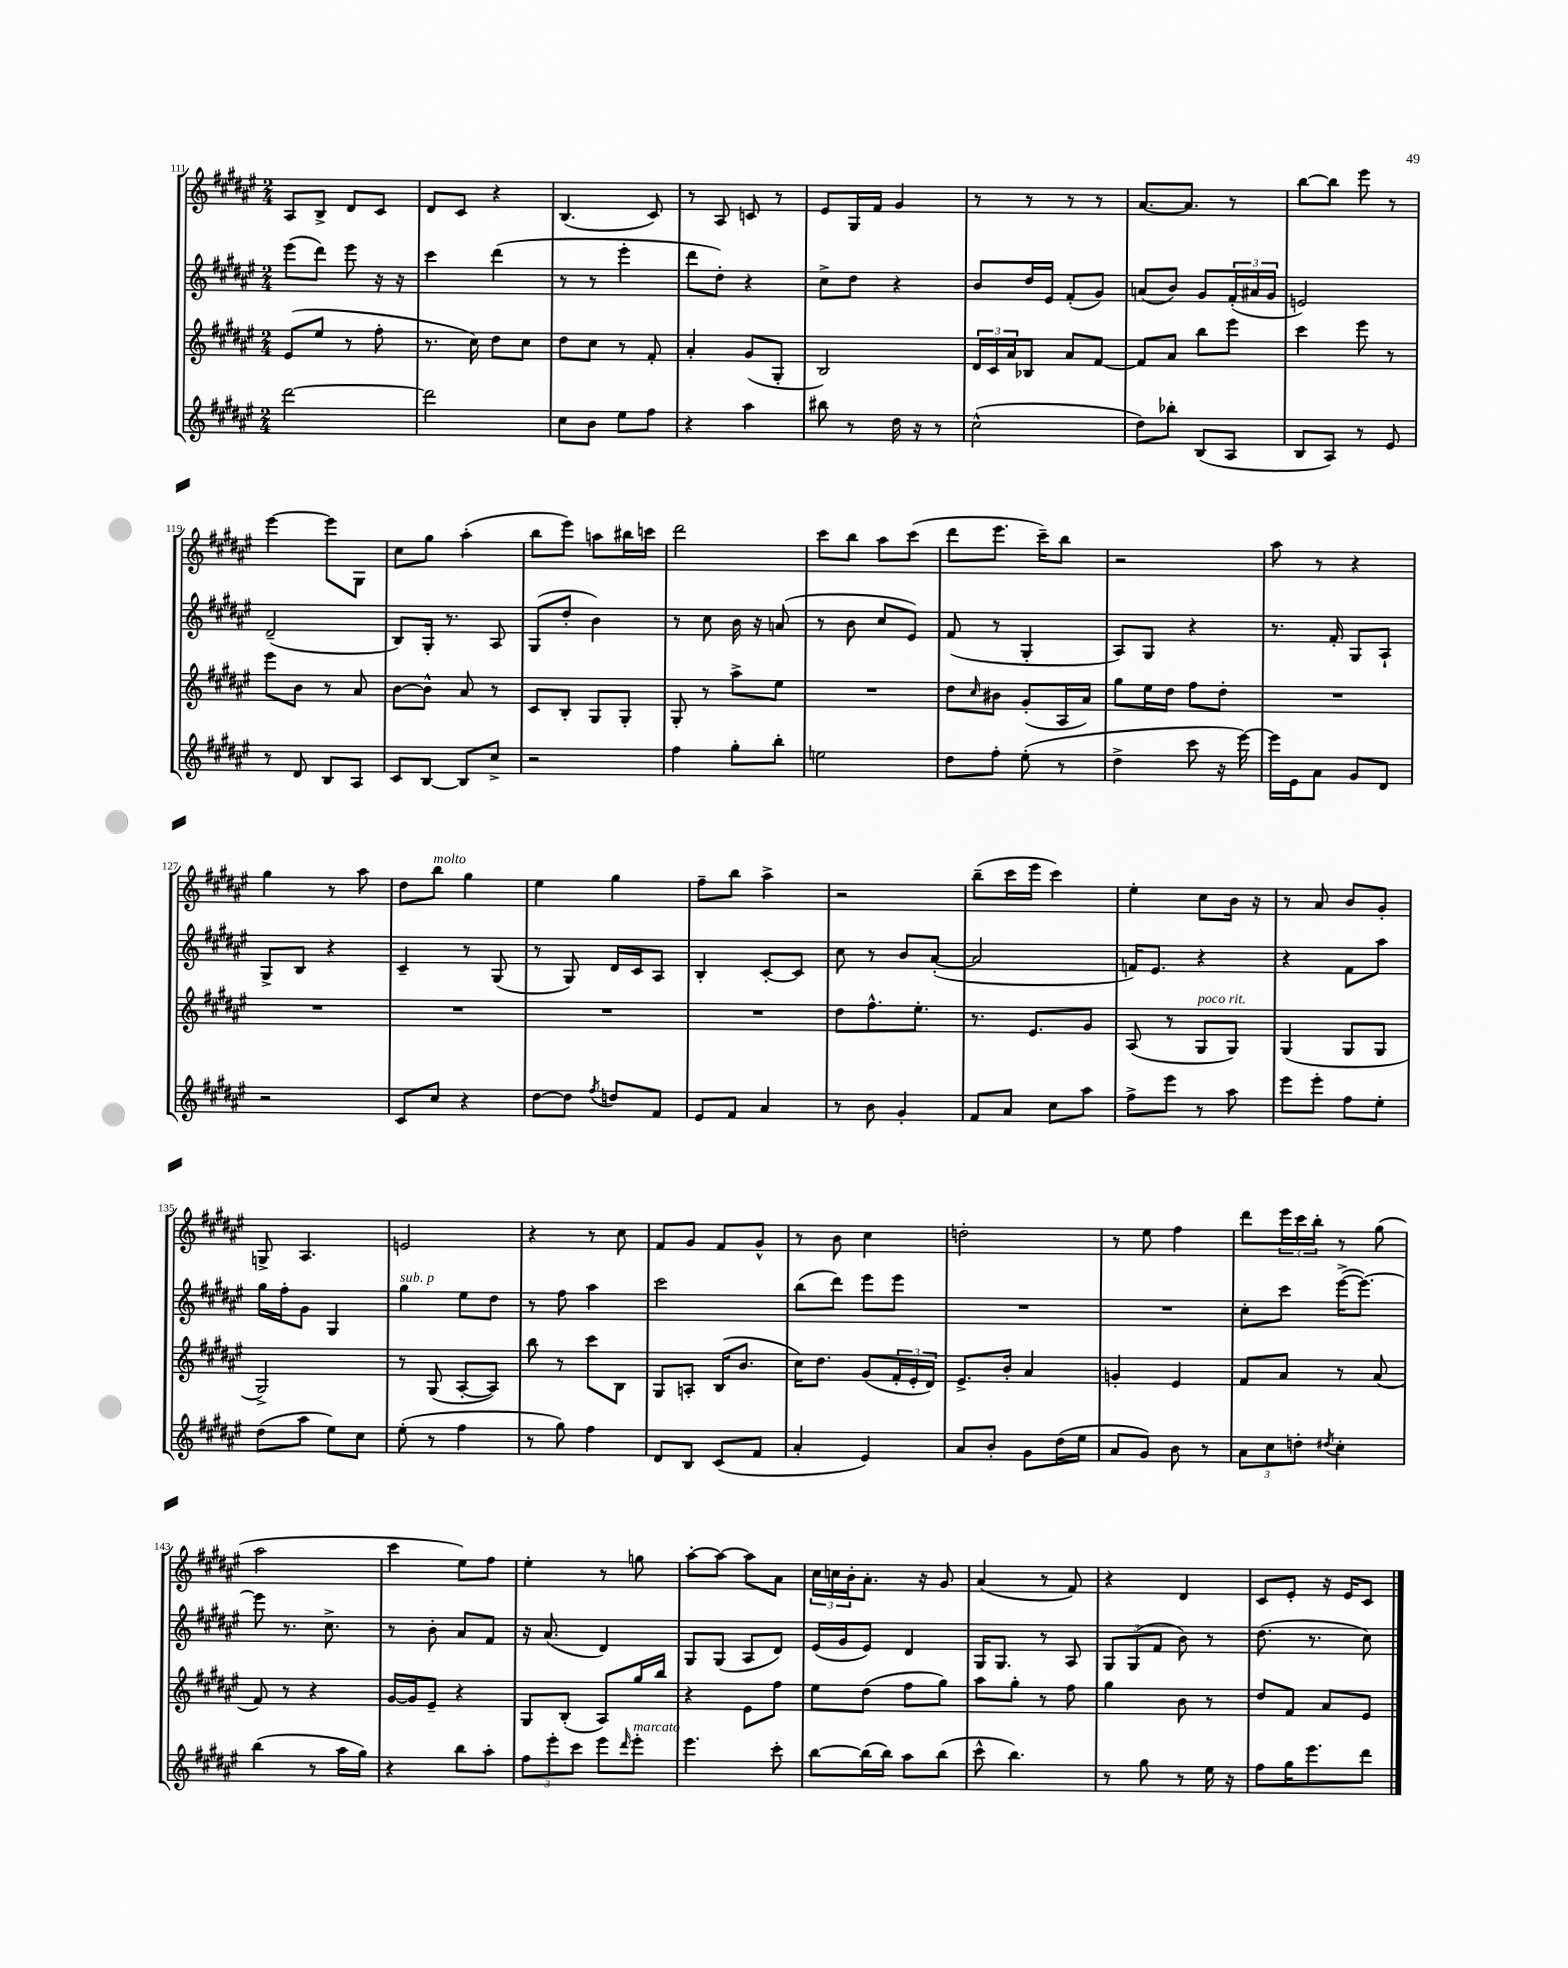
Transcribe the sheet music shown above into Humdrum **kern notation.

**kern	**kern	**kern	**kern
*part4	*part3	*part2	*part1
*staff4	*staff3	*staff2	*staff1
*clefG2	*clefG2	*clefG2	*clefG2
*k[f#c#g#d#a#e#]	*k[f#c#g#d#a#e#]	*k[f#c#g#d#a#e#]	*k[f#c#g#d#a#e#]
*M2/4	*M2/4	*M2/4	*M2/4
=111	=111	=111	=111
[2ddd#\	(8e#/L	(8eee#\L	8A#/L
.	8ee#/J	8ddd#\J)	8B^/J
.	8r	8eee#\	8d#/L
.	8ff#'\	16r	8c#/J
.	.	16r	.
=112	=112	=112	=112
2ddd#\]	8.r	4ccc#\	8d#/L
.	.	.	8c#/J
.	16cc#\)	.	.
.	8dd#\L	(4ddd#\	4r
.	8cc#\J	.	.
=113	=113	=113	=113
8cc#\L	8dd#\L	8r	(4.B/
8b\J	8cc#\J	8r	.
8ee#\L	8r	4eee#'\	.
8ff#\J	8f#'/	.	8c#/)
=114	=114	=114	=114
4r	4a#'/	8ddd#\L	8r
.	.	8dd#'\J)	8A#/
4aa#\	(8g#/L	4r	8cn/
.	8G#'/J	.	8r
=115	=115	=115	=115
8bb#X\	2B/)	8cc#^\L	8e#/L
8r	.	8dd#\J	16G#/L
.	.	.	16f#/JJ
16dd#\	.	4r	4g#/
16r	.	.	.
8r	.	.	.
=116	=116	=116	=116
(2cc#^^\	24d#/LL	8b/L	8r
.	24c#/	.	.
.	24a#/J	.	.
.	8B-X/J	16dd#/L	8r
.	.	16e#/JJ	.
.	8a#/L	(8f#'/L	8r
.	[8f#/J	8g#/J)	8r
=117	=117	=117	=117
8dd#\L)	8f#/L]	(8an/L	[8.a#/L
8bb-X'\J	8a#/J	8b/J)	.
.	.	.	8.a#/J]
(8B/L	8bb\L	8g#/L	.
8A#/J	8eee#\J	(24f#'/L	8r
.	.	24a#X/	.
.	.	24g#/JJ	.
=118	=118	=118	=118
8B/L	4ccc#\	2en/)	[8bb\L
8A#/J)	.	.	8bb\J]
8r	8eee#\	.	8eee#\
8e#/	8r	.	8r
!!LO:LB:g=z
=119	=119	=119	=119
8r	8eee#\L	(2d#~/	[4eee#\
8d#/	8b\J	.	.
8B/L	8r	.	8eee#\L]
8A#/J	8a#/	.	8G#\J
=120	=120	=120	=120
8c#/L	[8b\L	8B/L)	8cc#\L
[8B/J	8b^^\J]	16G#'/Jk	8gg#\J
.	.	8.r	.
8B/L]	8a#/	.	(4aa#'\
8cc#^/J	8r	8A#/	.
=121	=121	=121	=121
2r	8c#/L	(8G#/L	8bb\L
.	8B'/J	8dd#'/J	8eee#\J)
.	8G#/L	4b\)	8aan\L
.	8G#'/J	.	16bb#X\L
.	.	.	16cccn\JJ
=122	=122	=122	=122
4ff#\	8G#'/	8r	2ddd#\
.	8r	8cc#\	.
8gg#'\L	8aa#^\L	16b\	.
.	.	16r	.
8bb'\J	8ee#\J	(8an/	.
=123	=123	=123	=123
2een\	2r	8r	8ccc#\L
.	.	8b\	8bb\J
.	.	8cc#/L	8aa#\L
.	.	8e#/J)	(8ccc#\J
=124	=124	=124	=124
8dd#\L	8dd#\L	(8f#/	8ddd#\L
.	16qqcc#/	.	.
8ff#'\J	8b#X\J	8r	8.eee#\J
(8ee#'\	(8g#'/L	4G#'/	.
.	.	.	16ccc#~\KL)
8r	16A#/L	.	8bb\J
.	16a#/JJ)	.	.
=125	=125	=125	=125
4dd#^\	8gg#\L	8A#/L)	2r
.	16ee#\L	8G#/J	.
.	16dd#\JJ	.	.
8ccc#\	8ff#\L	4r	.
16r	8dd#'\J	.	.
[16eee#\)	.	.	.
=126	=126	=126	=126
16eee#\LL]	2r	8.r	8aa#\
16e#\J	.	.	.
8a#\J	.	.	8r
.	.	16f#'/	.
8g#/L	.	8G#/L	4r
8d#/J	.	8A#`/J	.
!!LO:LB:g=z
=127	=127	=127	=127
2r	2r	8G#^/L	4gg#\
.	.	8B/J	.
.	.	4r	8r
.	.	.	8aa#\
=128	=128	=128	=128
8c#/L	2r	4c#~/	8dd#\L
!	!	!	!LO:TX:a:i:t=molto
8cc#/J	.	.	8bb\J
4r	.	8r	4gg#\
.	.	(8G#/	.
=129	=129	=129	=129
[8dd#\L	2r	8r	4ee#\
8dd#\J]	.	8G#/)	.
8qff#/	.	.	.
8ddn/L	.	16d#/LL	4gg#\
.	.	16c#/J	.
8f#/J	.	8A#/J	.
=130	=130	=130	=130
8e#/L	2r	4B'/	8ff#~\L
8f#/J	.	.	8bb\J
4a#/	.	[8c#'/L	4aa#^\
.	.	8c#/J]	.
=131	=131	=131	=131
8r	8dd#\L	8cc#\	2r
8b\	8.ff#^^\	8r	.
4g#'/	.	8b/L	.
.	8.ee#'\J	.	.
.	.	([8a#'/J	.
=132	=132	=132	=132
8f#/L	8.r	2a#/]	(8bb~\L
8a#/J	.	.	16ccc#\L
.	8.e#/L	.	16eee#\JJ
8cc#\L	.	.	4ccc#\)
8aa#\J	8g#/J	.	.
=133	=133	=133	=133
8ff#^\L	(8A#/	16fn/KL)	4ee#'\
.	.	8.e#/J	.
8eee#\J	8r	.	.
!	!LO:TX:a:i:t=poco rit.	!	!
8r	8G#/L	4r	8cc#\L
8aa#\	8G#/J)	.	16b\Jk
.	.	.	16r
=134	=134	=134	=134
8eee#\L	(4G#/	4r	8r
8eee#'\J	.	.	8a#/
8ff#\L	8G#/L	8f#\L	8b/L
8ee#'\J	8G#/J	8aa#\J	8g#'/J
!!LO:LB:g=z
=135	=135	=135	=135
(8dd#\L	2G#^/)	16gg#\LL	8Gn^/
.	.	16ff#'\J	.
8aa#\J	.	8g#\J	4.A#/
8ee#\L)	.	4G#/	.
8cc#\J	.	.	.
=136	=136	=136	=136
!	!	!LO:TX:a:i:t=sub. p	!
(8ee#'\	8r	4gg#\	2en/
8r	(8G#/	.	.
4ff#\	[8A#'/L	8ee#\L	.
.	8A#/J])	8dd#\J	.
=137	=137	=137	=137
8r	8bb\	8r	4r
8gg#\)	8r	8ff#\	.
4ff#\	8ccc#\L	4aa#\	8r
.	8B\J	.	8cc#\
=138	=138	=138	=138
8d#/L	8G#/L	2ccc#\	8f#/L
8B/J	8An'/J	.	8g#/J
(8c#/L	(16B/KL	.	8f#/L
.	8.b/J	.	.
8f#/J	.	.	8g#^^/J
=139	=139	=139	=139
4a#'/	16cc#\KL)	(8bb\L	8r
.	8.dd#\J	.	.
.	.	8ddd#\J)	8b\
4e#/)	(8g#/L	8eee#\L	4cc#\
.	24f#'/L	8eee#\J	.
.	24e#'/	.	.
.	24d#/JJ)	.	.
=140	=140	=140	=140
8a#/L	8.e#^/L	2r	2ddn'\
8b'/J	.	.	.
.	16b'/Jk	.	.
8g#\L	4a#/	.	.
(16dd#\L	.	.	.
16ee#\JJ	.	.	.
=141	=141	=141	=141
8a#/L	4gn'/	2r	8r
8g#/J)	.	.	8ee#\
8b\	4e#/	.	4ff#\
8r	.	.	.
=142	=142	=142	=142
12a#\L	8f#/L	8cc#'\L	8ddd#\L
12cc#\	.	.	.
.	8a#/J	8ccc#\J	24eee#\L
12ddn'\J	.	.	24ccc#\
.	.	.	24bb'\JJ
8qdd#X/	.	.	.
4cc#'\	8r	([16eee#^\KL	8r
.	.	8.eee#\J_)	.
.	(8a#/	.	(8gg#\
!!LO:LB:g=z
=143	=143	=143	=143
(4bb\	8f#/)	8eee#\]	2aa#\
.	8r	8.r	.
8r	4r	.	.
.	.	8.cc#^\	.
16aa#\LL	.	.	.
16gg#\JJ)	.	.	.
=144	=144	=144	=144
4r	[16g#/LL	8r	4ccc#\
.	16g#/J]	.	.
.	8e#~/J	8b'\	.
8bb\L	4r	8a#/L	8ee#\L)
8aa#'\J	.	8f#/J	8ff#\J
=145	=145	=145	=145
12ff#\L	8G#/L	16r	4ee#'\
.	.	(8.a#/	.
12eee#'\	.	.	.
.	(8B'/J	.	.
12ccc#\J	.	.	.
8eee#\L	8A#/L)	4d#/)	8r
16qqddd#/	.	.	.
!LO:TX:a:i:t=marcato	!	!	!
8eee#'\J	16gg#/L	.	8ggn\
.	16bb/JJ	.	.
=146	=146	=146	=146
4.eee#\	4r	8G#/L	[8aa#'\L
.	.	(8G#/J	8aa#\J_
.	8e#\L	8A#/L	8aa#\L]
8ccc#'\	8ff#\J	8d#/J)	8a#\J
=147	=147	=147	=147
[8bb\L	8ee#\L	(16e#/LL	24cc#\LL
.	.	.	24ccn\
.	.	16g#/J	.
.	.	.	24b'\J
(16bb\L]	(8dd#\J	8e#/J)	8.a#'\J
16bb\JJ)	.	.	.
8aa#\L	8ff#\L	4d#/	.
.	.	.	16r
(8bb\J	8gg#\J)	.	8g#/
=148	=148	=148	=148
8ccc#^^\	8aa#\L	16G#/KL	(4a#/
.	.	8.G#/J	.
4.bb\)	8gg#'\J	.	.
.	8r	8r	8r
.	8ff#\	8A#/	8f#/)
=149	=149	=149	=149
8r	4gg#\	12G#/L	4r
.	.	(12G#/	.
8gg#\	.	.	.
.	.	12f#/J	.
8r	8b\	8b\)	4d#/
16ee#\	8r	8r	.
16r	.	.	.
=150	=150	=150	=150
8ff#\L	8dd#/L	(8.dd#\	8c#/L
16gg#\K	8f#/J	.	8e#'/J
8.eee#\	.	8.r	.
.	8a#/L	.	16r
.	.	.	16e#/KL
8ddd#\J	8e#/J	8cc#\)	8c#/J
==	==	==	==
*-	*-	*-	*-
